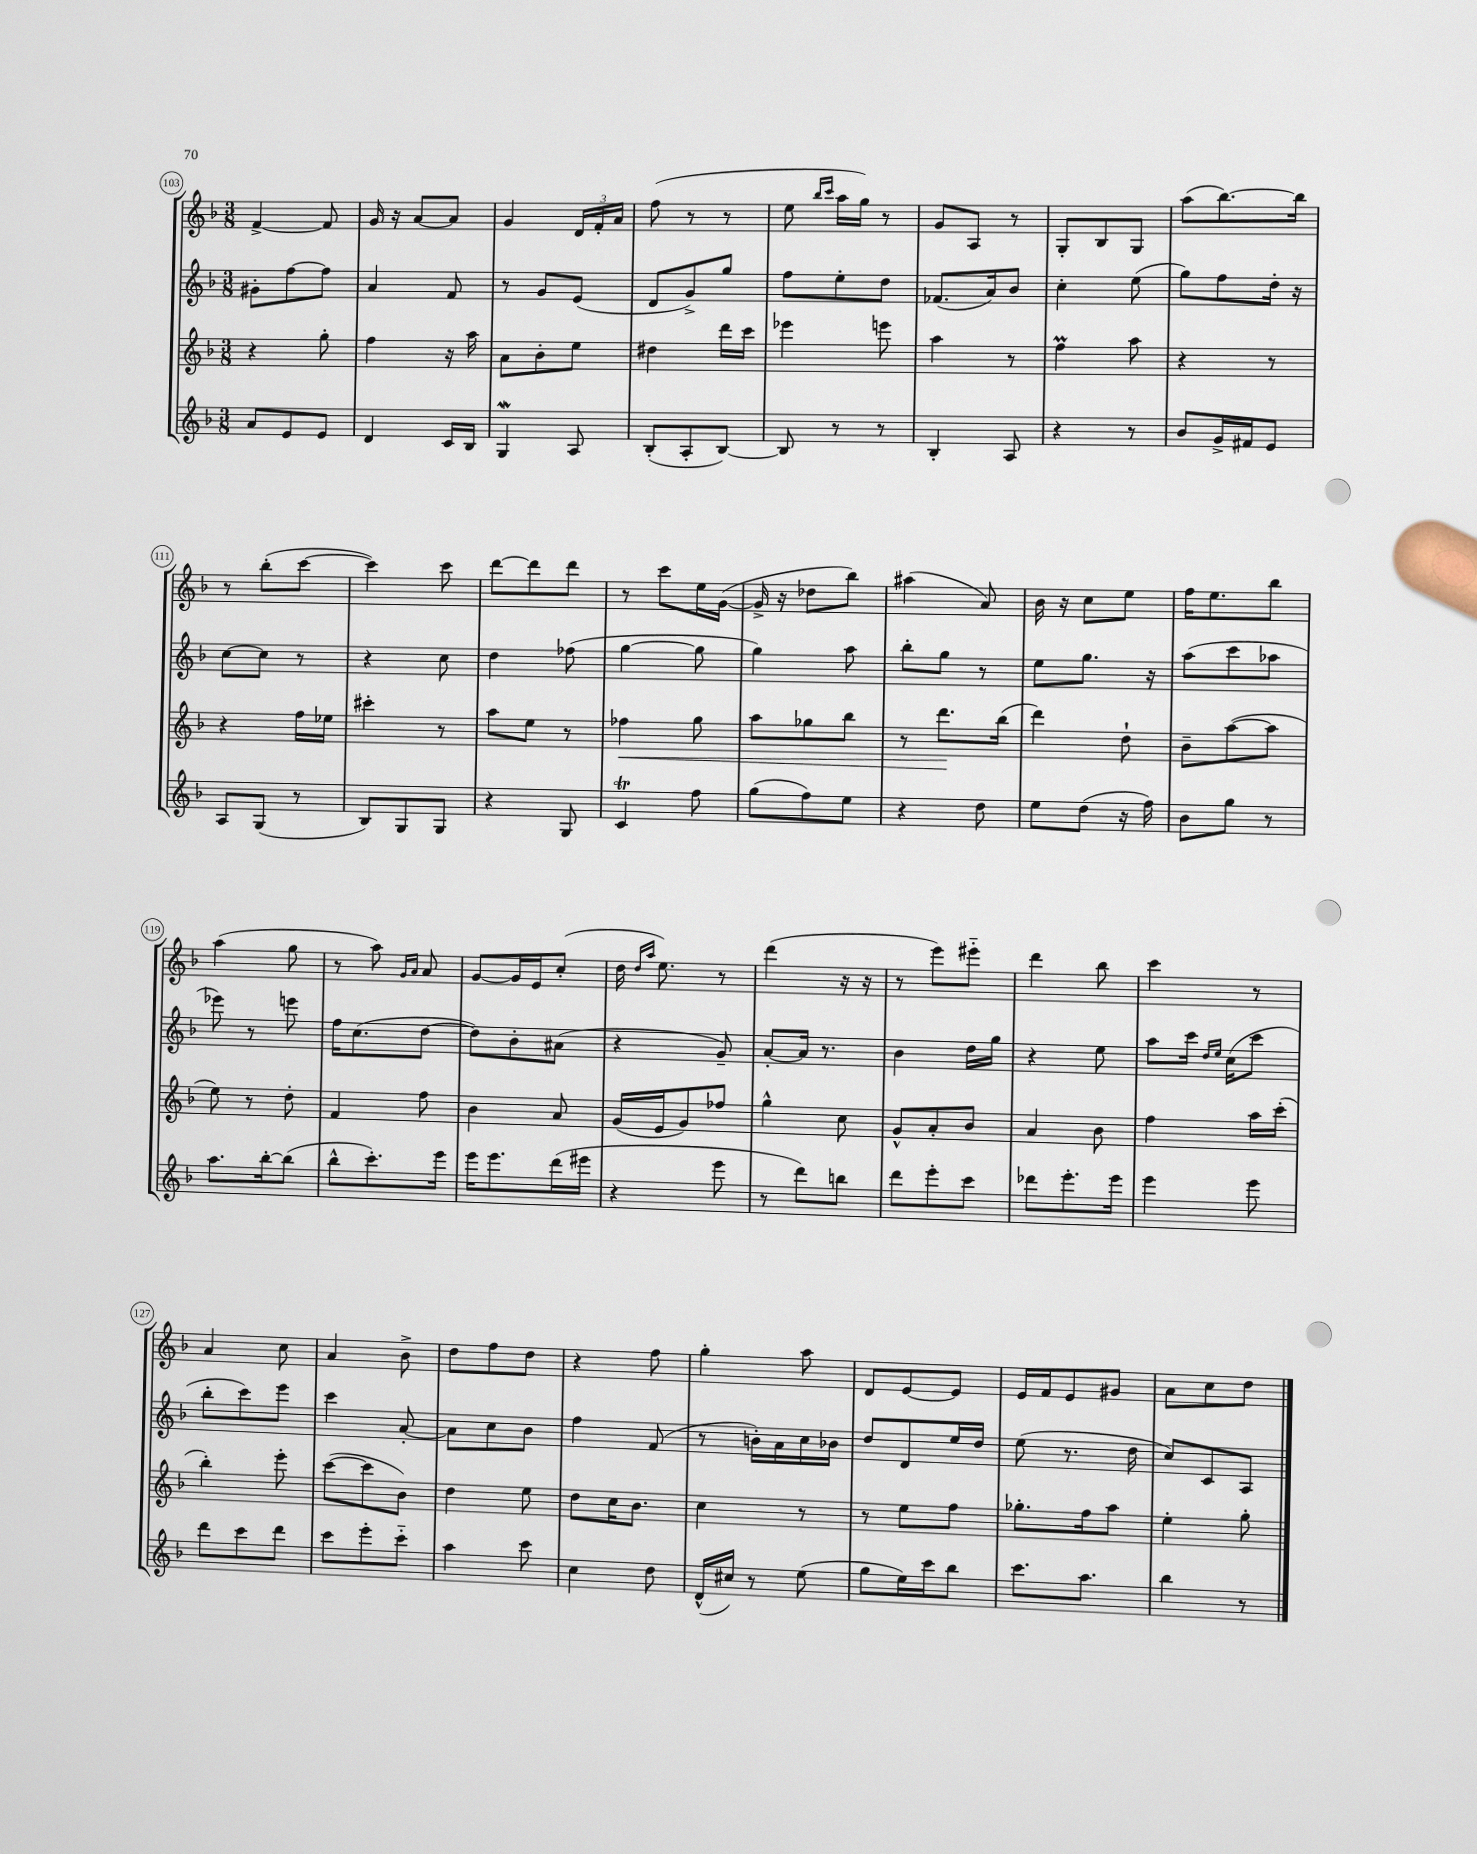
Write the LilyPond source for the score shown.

<<
\new StaffGroup <<
\new Staff = "s0" {
    \clef treble \key f \major \numericTimeSignature \time 3/8
    f'4~-> f'8 |
    g'16 r16 a'8~ a'8 |
    g'4 \tuplet 3/2 { d'16 f'16-. a'16 } |
    f''8( r8 r8 |
    e''8 \grace { bes''16 c'''16 } a''16 g''16) r8 |
    g'8 a8 r8 |
    g8-. bes8 g8 |
    a''8( bes''8.~) bes''16 |
    r8 bes''8-.( c'''8~ |
    c'''4) c'''8 |
    d'''8~ d'''8 d'''8 |
    r8 c'''8 e''16 g'16~( |
    g'16-> r16 des''8 bes''8) |
    ais''4( a'8) |
    bes'16 r16 c''8 e''8 |
    f''16 e''8. bes''8 |
    a''4( g''8 |
    r8 a''8) \grace { g'16 a'16 } a'8 |
    g'8~ g'16 e'16 c''8-.( |
    d''16 \grace { d''16 a''16 } e''8.) r8 |
    d'''4( r16 r16 |
    r8 e'''8) eis'''8-_ |
    d'''4 bes''8 |
    c'''4 r8 |
    a'4 c''8 |
    a'4 bes'8-> |
    d''8 f''8 d''8 |
    r4 f''8 |
    g''4-. a''8 |
    d'8 e'8~ e'8 |
    e'16 f'16 e'8 gis'8 |
    a'8 c''8 d''8 \bar "|." |
}
\new Staff = "s1" {
    \clef treble \key f \major \numericTimeSignature \time 3/8
    gis'8-. f''8~ f''8 |
    a'4 f'8 |
    r8 g'8 e'8( |
    d'8 g'8->) g''8 |
    f''8 e''8-. d''8 |
    fes'8.( a'16) bes'8 |
    c''4-. e''8( |
    g''8) f''8 d''16-. r16 |
    c''8~ c''8 r8 |
    r4 c''8 |
    d''4 fes''8( |
    g''4~ g''8 |
    g''4) a''8 |
    bes''8-. g''8 r8 |
    e''8 g''8. r16 |
    a''8( c'''8 aes''8 |
    ees'''8) r8 e'''8 |
    f''16 c''8.( d''8~ |
    d''8) bes'8-. ais'8( |
    r4 g'8--) |
    a'8~-. a'16 r8. |
    bes'4 d''16 g''16 |
    r4 e''8 |
    a''8 c'''16 \grace { d''16 e''16 } c''16( c'''8 |
    bes''8-. c'''8) e'''8 |
    c'''4 a'8~-. |
    a'8 c''8 bes'8 |
    f''4 f'8( |
    r8 b'16-.) a'16 c''16 bes'16 |
    d''8 d'8 e''16 d''16 |
    e''8( r8. d''16 |
    c''8) c'8 a8 \bar "|." |
}
\new Staff = "s2" {
    \clef treble \key f \major \numericTimeSignature \time 3/8
    r4 g''8-. |
    f''4 r16 a''16 |
    a'8 bes'8-. e''8 |
    dis''4 d'''16 c'''16 |
    ees'''4 e'''8 |
    a''4 r8 |
    f''4\prall a''8 |
    r4 r8 |
    r4 f''16 ees''16 |
    cis'''4-. r8 |
    a''8 e''8 r8 |
    fes''4\< g''8 |
    a''8 ges''8 bes''8 |
    r8 d'''8.\! bes''16( |
    d'''4) d''8-! |
    bes'8-- a''8~( a''8 |
    e''8) r8 d''8-. |
    f'4 f''8 |
    bes'4 a'8 |
    g'16( e'16 g'8) fes''8 |
    g''4-^ c''8 |
    g'8-^ a'8-. bes'8 |
    a'4 bes'8 |
    f''4 a''16 c'''16-.( |
    bes''4-.) e'''8-. |
    c'''8~( c'''8 bes'8) |
    d''4 e''8 |
    d''8 c''16 bes'8. |
    c''4 r8 |
    r8 e''8 f''8 |
    ges''8.-. f''16 a''8 |
    e''4-. g''8-. \bar "|." |
}
\new Staff = "s3" {
    \clef treble \key f \major \numericTimeSignature \time 3/8
    a'8 e'8 e'8 |
    d'4 c'16 bes16 |
    g4\mordent a8 |
    bes8-.( a8-. bes8~) |
    bes8 r8 r8 |
    bes4-. a8 |
    r4 r8 |
    bes'8 g'16-> fis'16 e'8 |
    a8 g8( r8 |
    bes8) g8 g8 |
    r4 g8 |
    c'4\trill f''8 |
    g''8( f''8) e''8 |
    r4 d''8 |
    e''8 d''8( r16 f''16) |
    bes'8 g''8 r8 |
    a''8. bes''16~-. bes''8( |
    bes''8-^ c'''8.-.) e'''16 |
    e'''16 e'''8. d'''16( eis'''16 |
    r4 e'''8 |
    r8 d'''8) b''8 |
    d'''8 e'''8-. c'''8 |
    des'''8 e'''8.-. e'''16 |
    e'''4 e'''8 |
    d'''8 c'''8 d'''8 |
    c'''8 e'''8-. c'''8-_ |
    a''4 c'''8 |
    c''4 d''8 |
    d'16-^( cis''16) r8 e''8( |
    g''8 e''16) c'''16 bes''8 |
    c'''8. a''8. |
    bes''4 r8 \bar "|." |
}
>>
>>
\layout { \context { \Score currentBarNumber = #103 \override BarNumber.stencil = #(make-stencil-circler 0.1 0.3 ly:text-interface::print) } }
